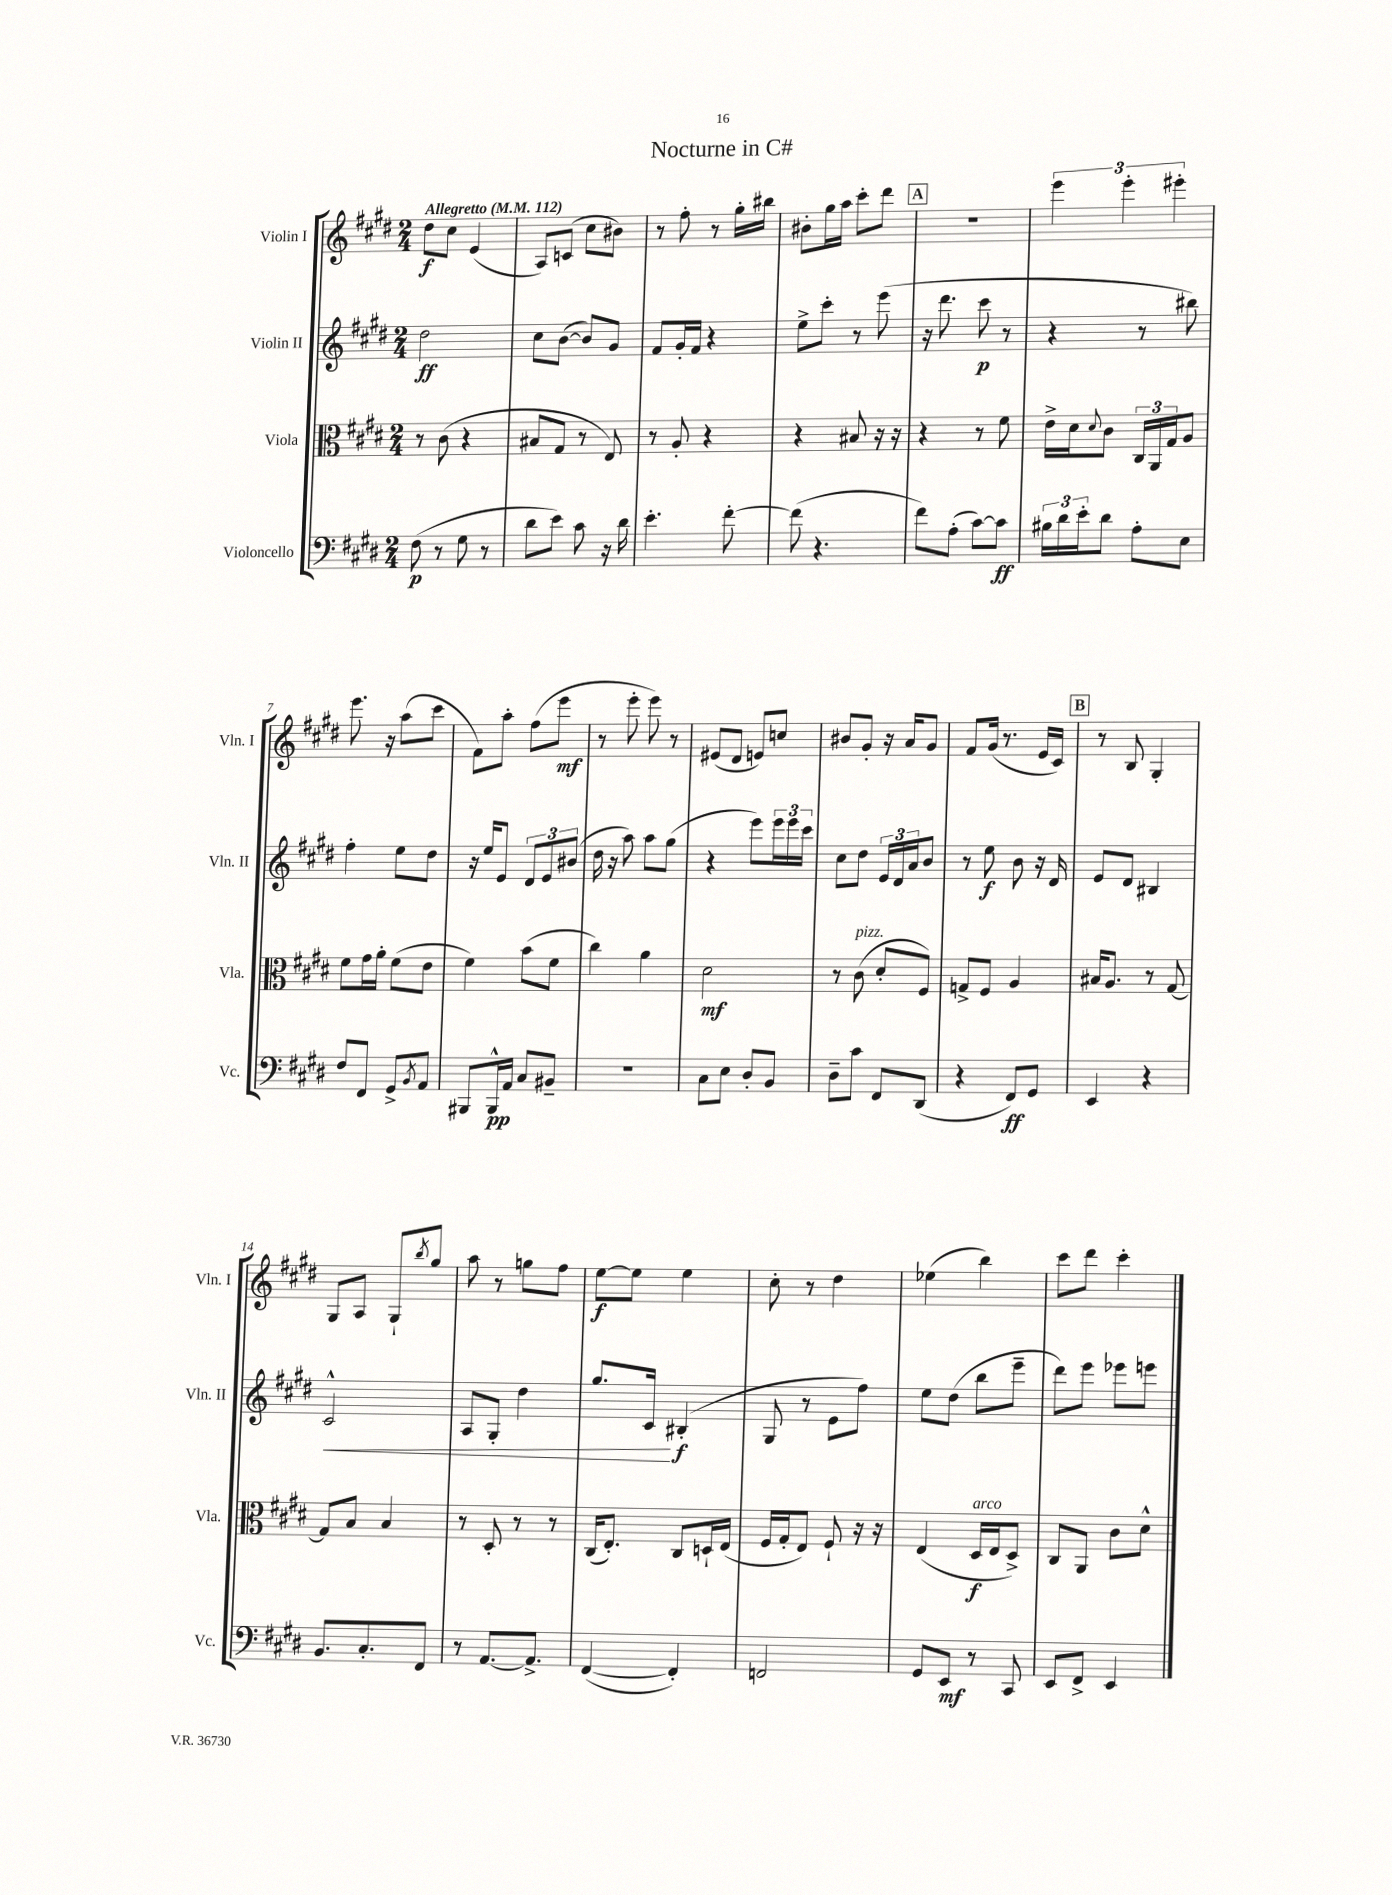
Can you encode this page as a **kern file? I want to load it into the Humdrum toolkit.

**kern	**kern	**kern	**kern
*staff4	*staff3	*staff2	*staff1
*clefF4	*clefC3	*clefG2	*clefG2
*k[f#c#g#d#]	*k[f#c#g#d#]	*k[f#c#g#d#]	*k[f#c#g#d#]
*M2/4	*M2/4	*M2/4	*M2/4
*MM112	*MM112	*MM112	*MM112
(8F#	8r	2dd#	8dd#
8r	(8c#	.	8cc#
8G#	4r	.	(4e
8r	.	.	.
=	=	=	=
8d#	8B#	8cc#	8A)
8e)	8G#	([8b	(8c
8c#	8r	8b])	8cc#
16r	8E)	8g#	8b#)
16d#	.	.	.
=	=	=	=
4.e'	8r	8f#	8r
.	8A'	16g#'	8ff#'
.	.	16f#	.
.	4r	4r	8r
[8f#'	.	.	16gg#'
.	.	.	16bb#
=	=	=	=
(8f#]	4r	8ee^	8b#'
4.r	.	8ccc#'	16gg#
.	.	.	16aa
.	8B#	8r	8ccc#'
.	16r	(8eee	8ddd#
.	16r	.	.
=	=	=	=
8f#)	4r	16r	2r
.	.	8.ddd#	.
(8A'	.	.	.
[8c#)	8r	8ccc#	.
8c#]	8f#	8r	.
=	=	=	=
24B#	16e^	4r	6eee
24d#	.	.	.
.	16d#	.	.
24e'	.	.	.
.	8qqd#	.	.
8d#	8c#	.	.
.	.	.	6eee'
8A'	24C#	8r	.
.	24AA	.	.
.	24G#	.	6eee#'
8E	8A	8bb#)	.
=	=	=	=
8F#	8f#	4ff#'	8.eee
8FF#	16g#	.	.
.	16a'	.	16r
8GG#^	(8f#	8ee	(8aa
8qBB	.	.	.
8AA	8e	8dd#	8ccc#
=	=	=	=
8BBB#	4f#)	16r	8f#)
.	.	16ee	.
16BBB#^^	.	8e	8aa'
16AA	.	.	.
8C#	(8b	12d#	(8ff#
.	.	12e	.
8BB#~	8f#	.	8eee
.	.	(12b#	.
=	=	=	=
2r	4cc#)	16dd#	8r
.	.	16r	.
.	.	8aa)	8eee'
.	4a	8aa	8eee)
.	.	(8gg#	8r
=	=	=	=
8C#	2d#	4r	(8e#
8E	.	.	8d#
8D#'	.	8eee)	8e)
8BB	.	24eee	8cc
.	.	24eee	.
.	.	24ccc#	.
=	=	=	=
8D#~	8r	8cc#	8b#
8c#	(8c#	8dd#	8g#'
8FF#	8d#'	24e	16r
.	.	24d#	.
.	.	.	16a
.	.	24a	.
(8DD#	8F#)	8b	8g#
=	=	=	=
4r	8G^	8r	8f#
.	8F#	8ee	(16g#
.	.	.	8.r
8FF#)	4A	8b	.
8GG#	.	16r	16e
.	.	16d#	16c#)
=	=	=	=
4EE	16B#	8e	8r
.	8.A	.	.
.	.	8d#	8B
4r	8r	4B#	4G#'
.	[8G#	.	.
=	=	=	=
8.BB	8G#]	2c#^^	8G#
.	8B	.	8A
8.C#'	.	.	.
.	4B	.	8G#`
.	.	.	8qbb
8FF#	.	.	8gg#
=	=	=	=
8r	8r	8A	8aa
[8.AA	8D#'	8G#'	8r
.	8r	4dd#	8gg
8.AA^]	.	.	.
.	8r	.	8ff#
=	=	=	=
([4FF#	(16C#	8.gg#	[8ee
.	8.E')	.	.
.	.	.	8ee]
.	.	16c#	.
4FF#'])	8C#	(4B#'	4ee
.	16D`	.	.
.	(16E	.	.
=	=	=	=
2FF	16F#	8G#	8cc#'
.	16G#'	.	.
.	8E)	8r	8r
.	8F#`	8e	4dd#
.	16r	8ff#)	.
.	16r	.	.
=	=	=	=
8GG#	(4E	8ee	(4ee-
8EE	.	(8dd#	.
8r	16D#	8bb	4bb)
.	16E	.	.
8CC#	8D#^)	8eee~	.
=	=	=	=
8EE	8C#	8ddd#)	8ccc#
8FF#^	8AA	8eee	8ddd#
4EE	8c#	8eee-	4ccc#'
.	8d#^^	8eee	.
==	==	==	==
*-	*-	*-	*-
